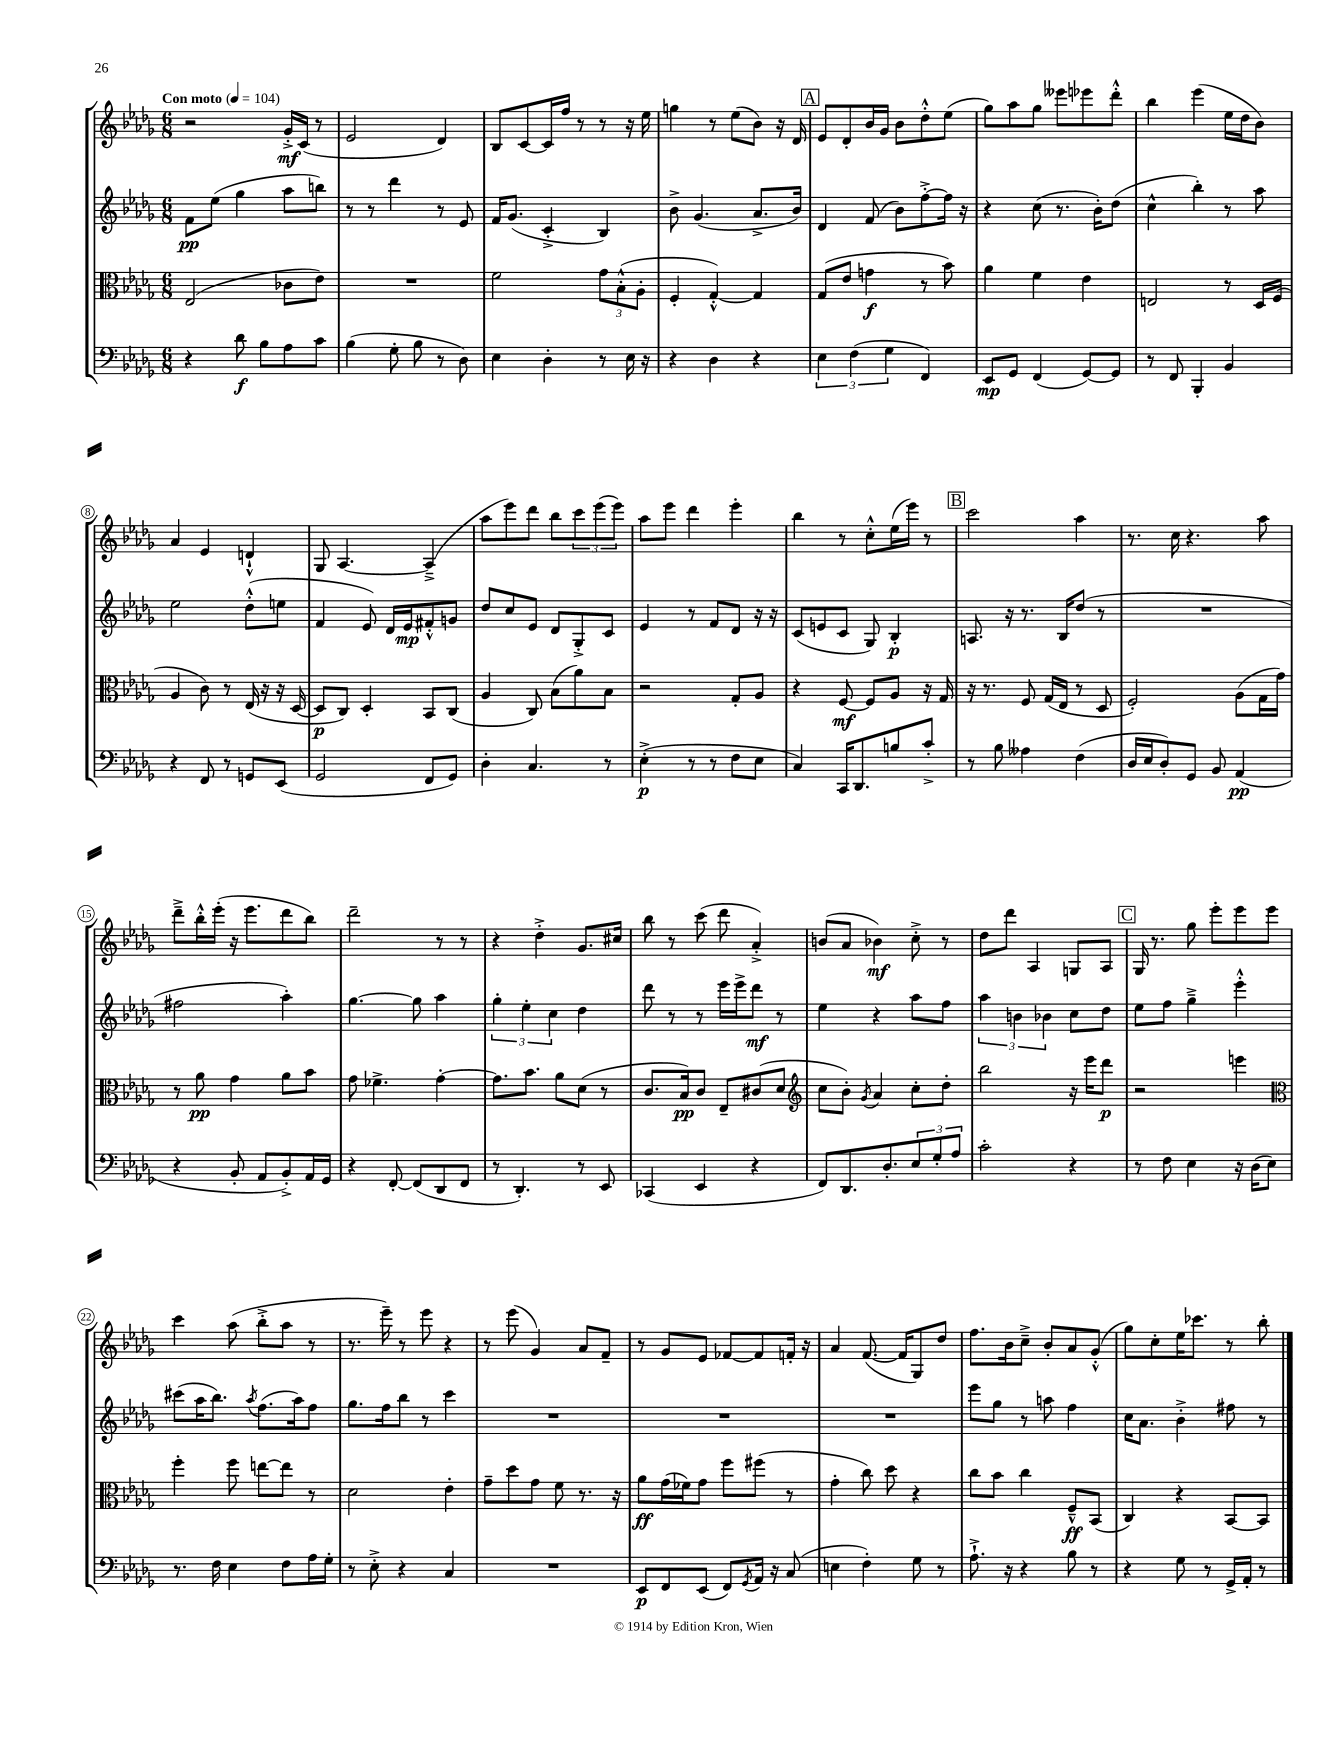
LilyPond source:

<<
\new StaffGroup <<
\new Staff = "s0" {
    \clef treble \key des \major \numericTimeSignature \time 6/8 \tempo "Con moto" 4 = 104
    r2 ges'16-.->\mf c'16( r8 |
    ees'2 des'4) |
    bes8 c'8~ c'16 f''16 r8 r8 r16 ees''16 |
    g''4 r8 ees''8( bes'8) r16 des'16 |
    \mark \markup { \box "A" } ees'8 des'8-. bes'16 ges'16 bes'8 des''8-.-^ ees''8( |
    ges''8) aes''8 ges''8 eeses'''8 ees'''8 des'''8-.-^ |
    bes''4 ees'''4( ees''16 des''16 bes'8) |
    aes'4 ees'4 d'4-!-^ |
    ges8 aes4.~ aes4--->( |
    aes''8 ees'''8) des'''8 bes''8 \tuplet 3/2 { c'''8 ees'''8( ees'''8) } |
    aes''8 ees'''8 des'''4 ees'''4-. |
    bes''4 r8 c''8-.-^ ees''16( ees'''16) r8 |
    \mark \markup { \box "B" } c'''2 aes''4 |
    r8. c''16 r4. aes''8 |
    des'''8---> bes''16-.-^ ees'''16-.( r16 ees'''8. des'''8 bes''8) |
    des'''2-- r8 r8 |
    r4 des''4-.-> ges'8. cis''16 |
    bes''8 r8 c'''8( des'''8 aes'4-.->) |
    b'8( aes'8 bes'4\mf) c''8-.-> r8 |
    des''8 des'''8 aes4 g8 aes8 |
    \mark \markup { \box "C" } ges16 r8. ges''8 ees'''8-. ees'''8 ees'''8 |
    c'''4 aes''8( bes''8-.-> aes''8 r8 |
    r8. ees'''16--) r8 ees'''8 r4 |
    r8 ees'''8( ges'4) aes'8 f'8-- |
    r8 ges'8 ees'8 fes'8~ fes'8 f'16-. r16 |
    aes'4 f'8.~( f'16 ges8) des''8 |
    f''8. bes'16 c''8---> bes'8-. aes'8 ges'8-.-^( |
    ges''8) c''8-. ees''16 ces'''8. r8 bes''8-. \bar "|." |
}
\new Staff = "s1" {
    \clef treble \key des \major \numericTimeSignature \time 6/8
    f'8\pp ees''8( ges''4 aes''8 b''8) |
    r8 r8 des'''4 r8 ees'8 |
    f'16 ges'8.( c'4-.-> bes4) |
    bes'8-> ges'4.( aes'8.-> bes'16) |
    \mark \markup { \box "A" } des'4 f'8( bes'8) f''8~-.-> f''16 r16 |
    r4 c''8( r8. bes'16-.) des''8( |
    c''4-^ bes''4-.) r8 aes''8 |
    ees''2 des''8-.-^( e''8 |
    f'4 ees'8) des'16 ees'16\mp fis'8-.-^ g'8 |
    des''8 c''8 ees'8 des'8 ges8-.-> c'8 |
    ees'4 r8 f'8 des'8 r16 r16 |
    c'8( e'8 c'8 ges8) bes4-.\p |
    \mark \markup { \box "B" } a8. r16 r8. bes16 des''8( r8 |
    R2. |
    fis''2 aes''4-.) |
    ges''4.~ ges''8 aes''4 |
    \tuplet 3/2 { ges''4-. ees''4-. c''4 } des''4 |
    des'''8 r8 r8 ees'''16 ees'''16-> des'''8\mf r8 |
    ees''4 r4 aes''8 f''8 |
    \tuplet 3/2 { aes''4 b'4 bes'4 } c''8 des''8 |
    \mark \markup { \box "C" } ees''8 f''8 ges''4---> ees'''4-.-^ |
    cis'''8( aes''16 bes''8.) \acciaccatura { aes''8 } f''8.( aes''16) f''8 |
    ges''8. f''16 bes''8 r8 c'''4 |
    R2. |
    R2. |
    R2. |
    ees'''8 ges''8 r8 a''8 f''4 |
    c''16 aes'8. bes'4-.-> fis''8 r8 \bar "|." |
}
\new Staff = "s2" {
    \clef alto \key des \major \numericTimeSignature \time 6/8
    ees2( ces'8 ees'8) |
    R2. |
    f'2 \tuplet 3/2 { ges'8 bes8-.-^( aes8-. } |
    f4-. ges4~-.-^) ges4 |
    \mark \markup { \box "A" } ges8( ees'8 g'4\f r8 bes'8) |
    aes'4 f'4 ees'4 |
    e2 r8 des16 f16( |
    aes4 c'8) r8 ees16( r16 r16 des16~ |
    des8\p c8) des4-. bes,8 c8( |
    aes4 c8) bes8( aes'8) bes8 |
    r2 ges8-. aes8 |
    r4 f8~\mf f8 aes8 r16 ges16 |
    \mark \markup { \box "B" } r16 r8. f8 ges16( ees16 r8 des8 |
    f2-.) aes8( ges16 ges'16) |
    r8 aes'8\pp ges'4 aes'8 bes'8 |
    ges'8 fes'4.-> ges'4~-. |
    ges'8. bes'8. aes'8 des'8( r8 |
    c'8. bes16\pp) c'8 ees8-- cis'8( des'8 |
    \clef treble c''8 bes'8-.) \acciaccatura { ges'8 } aes'4 c''8-. des''8-. |
    bes''2 r16 ees'''16 des'''8\p |
    \mark \markup { \box "C" } r2 e'''4 |
    \clef alto f''4-. f''8 e''8~ e''8 r8 |
    des'2 ees'4-. |
    ges'8-- des''8 ges'8 f'8 r8. r16 |
    aes'8\ff ges'16( fes'16) ges'8 f''8 fis''8( r8 |
    ges'4-. c''8) des''8 r4 |
    c''8 bes'8 c''4 f8---^\ff bes,8( |
    c4) r4 bes,8~ bes,8 \bar "|." |
}
\new Staff = "s3" {
    \clef bass \key des \major \numericTimeSignature \time 6/8
    r4 des'8\f bes8 aes8 c'8 |
    bes4( ges8-. bes8 r8 des8) |
    ees4 des4-. r8 ees16 r16 |
    r4 des4 r4 |
    \mark \markup { \box "A" } \tuplet 3/2 { ees4 f4( ges4 } f,4) |
    ees,8\mp ges,8 f,4( ges,8~) ges,8 |
    r8 f,8 bes,,4-. bes,4 |
    r4 f,8 r8 g,8 ees,8( |
    ges,2 f,8 ges,8) |
    des4-. c4. r8 |
    ees4-.->\p( r8 r8 f8 ees8 |
    c4) c,16 des,8. b8 c'8-.-> |
    \mark \markup { \box "B" } r8 bes8 aeses4 f4( |
    des16 ees16 des8-.) ges,8 bes,8 aes,4\pp( |
    r4 bes,8-. aes,8 bes,8-.->) aes,16 ges,16 |
    r4 f,8~-. f,8( des,8 f,8 |
    r8 des,4.-.) r8 ees,8 |
    ces,4( ees,4 r4 |
    f,8) des,8. des8.-. \tuplet 3/2 { ees8 ges8-. aes8 } |
    c'2-. r4 |
    \mark \markup { \box "C" } r8 f8 ees4 r16 des16( ees8) |
    r8. f16 ees4 f8 aes16 ges16-. |
    r8 ees8-.-> r4 c4 |
    R2. |
    ees,8\p f,8 ees,8( f,8) \acciaccatura { ges,8 } aes,16 r16 c8( |
    e4 f4-.) ges8 r8 |
    aes8.-!-> r16 r4 bes8 r8 |
    r4 ges8 r8 ges,16-> aes,16-. r8 \bar "|." |
}
>>
>>
\layout { \context { \Score \override BarNumber.stencil = #(make-stencil-circler 0.1 0.3 ly:text-interface::print) } }
